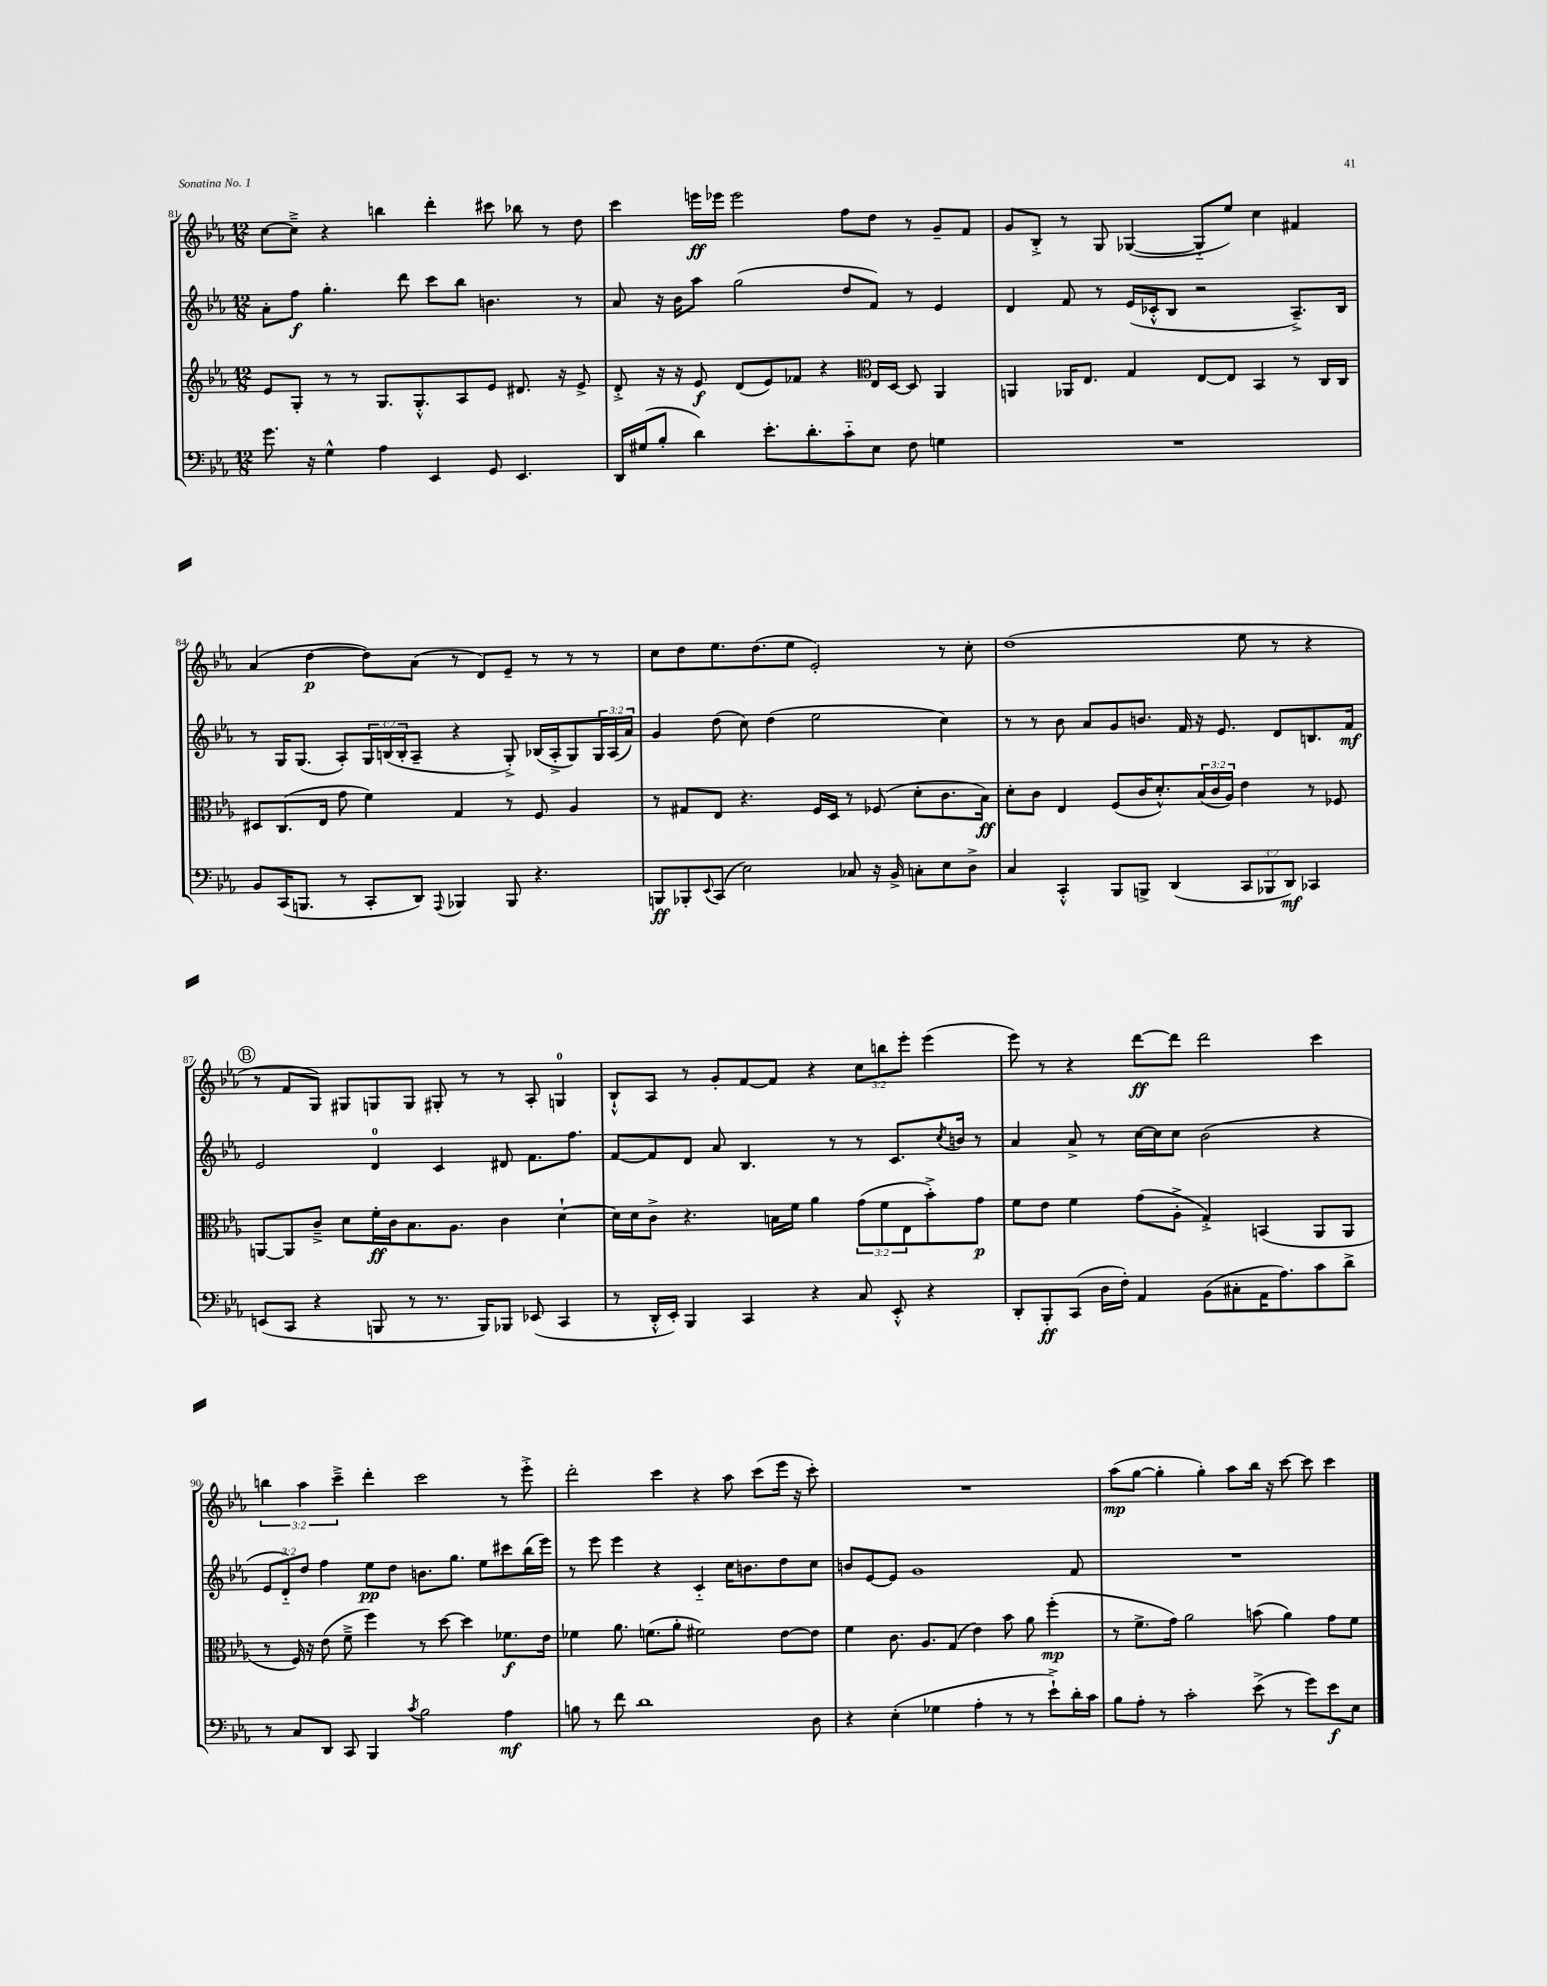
<<
\new StaffGroup <<
\new Staff = "s0" {
    \clef treble \key ees \major \numericTimeSignature \time 12/8 \override Staff.TupletNumber.text = #tuplet-number::calc-fraction-text
    c''8~ c''8---> r4 b''4 d'''4-. cis'''8 bes''8 r8 d''8 |
    c'''4 e'''16\ff ees'''16 ees'''2 f''8 d''8 r8 g'8-- f'8 |
    g'8 bes8-.-> r8 g8 ges4~( ges8-_ ees''8) c''4 fis'4 |
    aes'4( d''4~\p d''8) aes'8( r8 d'8) ees'8-- r8 r8 r8 |
    c''8 d''8 ees''8. d''8.( ees''8 ees'2-.) r8 c''8-. |
    d''1( ees''8 r8 r4 |
    \mark \markup { \circle "B" } r8 f'8 g8) gis8 g8 g8 gis8-. r8 r8 aes8-. g4-0 |
    bes8-!-^ aes8 r8 g'8-. f'8~ f'8 r4 \tuplet 3/2 { c''8 b''8 ees'''8-. } ees'''4( |
    ees'''8) r8 r4 d'''8~\ff d'''8 d'''2 c'''4 |
    \tuplet 3/2 { b''4 aes''4 c'''4---> } d'''4-. c'''2 r8 ees'''8-.-> |
    d'''2-. c'''4 r4 aes''8 c'''8( ees'''16 r16 c'''8-.) |
    R1. |
    aes''8\mp( g''8~ g''4-. g''4-.) aes''8 bes''16 r16 c'''8~ c'''8 c'''4 \bar "|." |
}
\new Staff = "s1" {
    \clef treble \key ees \major \numericTimeSignature \time 12/8 \override Staff.TupletNumber.text = #tuplet-number::calc-fraction-text
    aes'8-. f''8\f g''4.-. d'''8 c'''8 bes''8 b'4. r8 |
    aes'8 r16 bes'16 aes''8 g''2( d''8 f'8) r8 ees'4 |
    d'4 f'8 r8 ees'16( ces'16-.-^ bes8 r2 aes8.--->) bes16 |
    r8 g16 g8.( aes8-.) \tuplet 3/2 { g16 b16( b16-. } aes8-- r4 g8-.->) bes16( aes16-.-> g8) \tuplet 3/2 { g16 aes16( aes'16) } |
    g'4 d''8( c''8) d''4( ees''2 c''4) |
    r8 r8 bes'8 aes'8 g'8 b'8. f'16 r16 ees'8. d'8 b8. f'16\mf |
    \mark \markup { \circle "B" } ees'2 d'4-0 c'4 dis'8 f'8. f''8. |
    f'8~ f'8 d'8 aes'8 bes4. r8 r8 c'8. \acciaccatura { c''8 } b'16 r8 |
    aes'4 aes'8-> r8 c''16~ c''16 c''8 bes'2( r4 |
    \tuplet 3/2 { ees'8 d'8-_) d''8 } f''4 ees''8\pp d''8 b'8. g''8. ees''8 cis'''8 bes''16( ees'''16) |
    r8 ees'''8 ees'''4 r4 c'4-_ c''16 b'8. d''8 c''8 |
    b'8 ees'8~ ees'8 g'1 f'8 |
    R1. \bar "|." |
}
\new Staff = "s2" {
    \clef treble \key ees \major \numericTimeSignature \time 12/8 \override Staff.TupletNumber.text = #tuplet-number::calc-fraction-text
    ees'8 g8-. r8 r8 g8. g8.-.-^ aes8 ees'8 dis'8. r16 ees'8-> |
    d'8-.-> r16 r16 ees'8\f d'8( ees'8) fes'8 r4 \clef alto ees16 d16~ d8 aes,4 |
    a,4 aes,16 ees8. g4 ees8~ ees8 bes,4 r8 c16 c16 |
    dis8 c8.( ees16 g'8 f'4) g4 r8 f8 aes4 |
    r8 gis8 ees8 r4. f16 d16 r8 fes8( d'8-. c'8. bes16\ff) |
    d'8-. c'8 ees4 f8( c'16 d'8.-.-^) \tuplet 3/2 { bes16( c'16 aes16) } ees'4 r8 fes8 |
    \mark \markup { \circle "B" } a,8~ a,8 c'8---> d'8 f'16-.\ff c'16 bes8. aes8. c'4 d'4~-! |
    d'16 d'16 c'8-> r4. b16 f'16 aes'4 \tuplet 3/2 { g'8( f'8 ees8 } bes'8-.->) g'8\p |
    f'8 ees'8 f'4 g'8( aes8-.-> g4-.->) b,4( aes,8 aes,8 |
    r8 f16) r16 ees'8( f'8---> f''4) r8 d''8~ d''4 fes'8.\f ees'16 |
    fes'4 aes'8. f'8.( aes'8-. fis'2) ees'8~ ees'8 |
    f'4 c'8. aes8. g8( ees'4) bes'8 aes'8 f''4-.\mp( |
    r8 f'8.-> g'16) aes'2 b'8( aes'4) g'8 f'8 \bar "|." |
}
\new Staff = "s3" {
    \clef bass \key ees \major \numericTimeSignature \time 12/8 \override Staff.TupletNumber.text = #tuplet-number::calc-fraction-text
    g'8. r16 g4-^ aes4 ees,4 g,8 ees,4. |
    d,16 gis16( bes8-. d'4) ees'8.-. d'8.-. c'8-_ ees8 f8 g4 |
    R1. |
    bes,8 c,16( b,,8. r8 c,8-. d,8) \appoggiatura { aes,,8 } bes,,4 bes,,8 r4. |
    b,,8\ff bes,,8-. \appoggiatura { ees,8 } c,8( ees2) ces8 r16 bes,16-> c8-. ees8 d8-> |
    c4 c,4-.-^ bes,,8 b,,8-> d,4( \tuplet 3/2 { c,8 bes,,8 d,8\mf) } ces,4 |
    \mark \markup { \circle "B" } e,8( c,8 r4 b,,8 r8 r8. b,,16) bes,,8 ees,8( c,4 |
    r8 d,16-.-^ ees,16-.) bes,,4 c,4 r4 c8 ees,8-.-^ r4 |
    d,8-. bes,,8-.\ff c,8( d16 f16-.) aes,4 bes,8( cis8-. aes,16 aes8.) c'8 d'8-> |
    r8 c8 d,8 c,8 bes,,4 \acciaccatura { c'8 } bes2 aes4\mf |
    b8 r8 f'8 d'1 d8 |
    r4 ees4-.( ges4 aes4-. r8 r8 ees'8-!->) d'16-. c'16 |
    bes8 aes8-. r8 c'2-. ees'8->( r8 g'8) ees'8\f ees8 \bar "|." |
}
>>
>>
\layout { \context { \Score currentBarNumber = #81 } }
